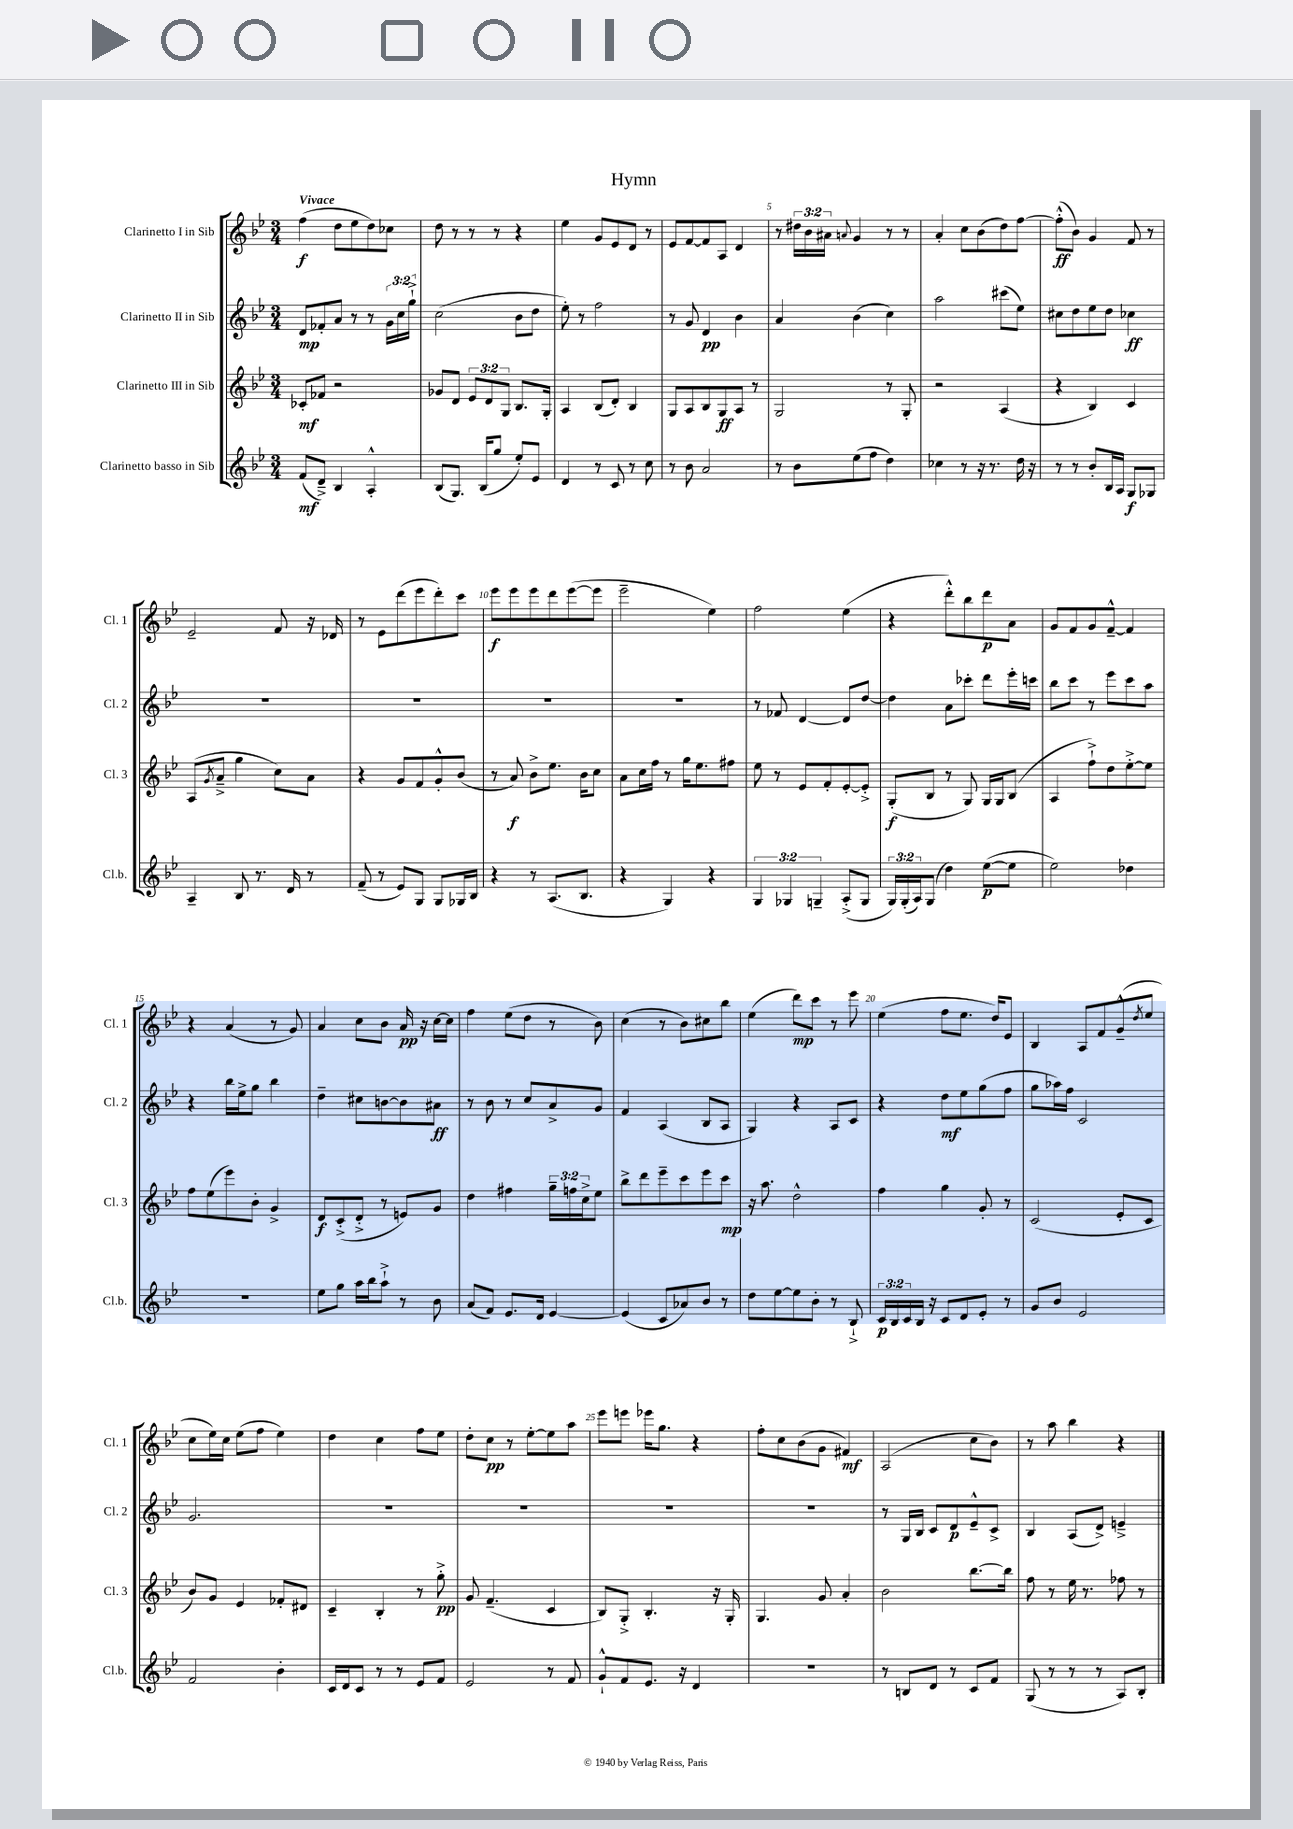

**kern	**kern	**kern	**kern
*staff4	*staff3	*staff2	*staff1
*clefG2	*clefG2	*clefG2	*clefG2
*k[b-e-]	*k[b-e-]	*k[b-e-]	*k[b-e-]
*M3/4	*M3/4	*M3/4	*M3/4
(8f	8c-'	8d	(4ff
8d~^)	8f-	8f-'	.
4B-	2r	8a	8dd
.	.	8r	8ee-
4A'^^	.	8r	8dd)
.	.	24g	8cc-
.	.	24cc	.
.	.	24gg`^	.
=	=	=	=
(8B-	8g-	(2cc	8dd
8.G)	8d	.	8r
.	12e-	.	8r
(16B-	.	.	.
.	12d	.	.
8gg	.	.	8r
.	12G	.	.
8ee-')	8.B-	8b-	4r
8e-	.	8dd	.
.	16G'	.	.
=	=	=	=
4d	4A	8ee-')	4ee-
.	.	8r	.
8r	(8B-	2ff	8g
8c	8d')	.	8e-
8r	4B-	.	8d
8cc	.	.	8r
=	=	=	=
8r	8G	8r	8e-
8b-	8A	8g	[8f
2a	8B-	4d	8f]
.	8G	.	8A
.	8A	4b-	4d
.	8r	.	.
=	=	=	=
8r	2G	4a	8r
8b-	.	.	24dd#
.	.	.	24b-
.	.	.	24a#
.	.	.	8qqa
(8ee-	.	(4b-	4g
8ff	.	.	.
4dd)	8r	4cc)	8r
.	8G'	.	8r
=	=	=	=
4cc-	2r	2aa	4a'
8r	.	.	8cc
16r	.	.	(8b-
8.r	.	.	.
.	(4A	(8ccc#	8dd)
16dd	.	8ee-)	[8ff
16r	.	.	.
=	=	=	=
8r	4r	8cc#	(8ff'^^]
8r	.	8dd	8b-)
8b-'	4B-)	8ee-	4g
16B-	.	8dd	.
16A	.	.	.
8G	4c	4cc-	8f
8G-	.	.	8r
=	=	=	=
4A~	(8A	2.r	2e-~
.	8qg	.	.
.	8a~^	.	.
8B-	4gg	.	.
8.r	.	.	.
.	8cc)	.	8f
16d	.	.	.
8r	8a	.	16r
.	.	.	16d-
=	=	=	=
(8f~	4r	2.r	8r
8r	.	.	8e-
8e-)	8g	.	(8ddd
8G	8f	.	8eee-
8G	8g'^^	.	8ddd')
16G-	(8b-	.	8ccc
16B-	.	.	.
=	=	=	=
4r	8r	2.r	8eee-
.	8a)	.	8eee-
8r	8b-^	.	8eee-
(8.A	8.ee-	.	8ddd
.	.	.	([8eee-
8.B-	16b-	.	.
.	8cc	.	8eee-]
=	=	=	=
4r	8a	2.r	2eee-~
.	16cc	.	.
.	16ff	.	.
4G)	8r	.	.
.	16gg	.	.
.	8.ee-	.	.
4r	.	.	4ee-)
.	8ff#	.	.
=	=	=	=
6G	8ee-	8r	2ff
.	8r	8f-	.
6G-	.	.	.
.	8e-	[4d	.
6G~	.	.	.
.	8f'	.	.
(8A'^	[8e-'	8d]	(4ee-
8G	8e-'^]	[8dd	.
=	=	=	=
24G)	(8G'	4dd]	4r
(24G'	.	.	.
24A)	.	.	.
(8G	8B-	.	.
4dd)	8r	8a	8ddd'^^)
.	8G)	8ccc-'	8bb-
([8ee-	16G	8ddd	8ddd
.	16G	.	.
8ee-]	(8B-	16eee-'	8a
.	.	16ccc	.
=	=	=	=
2ee-)	4A	8bb-	8g
.	.	8ccc	8f
.	8ff`^)	8r	8g
.	8dd	8eee-	[8f~^^
4dd-	[8ee-'^	8ccc	4f]
.	8ee-]	8aa	.
=	=	=	=
2.r	8ff	4r	4r
.	(8ee-	.	.
.	8eee-)	16bb-	(4a
.	.	16ee-^	.
.	8b-'	8gg	.
.	4g^	4bb-	8r
.	.	.	8g)
=	=	=	=
8ee-	8d	4dd~	4a
8gg	(8c'^	.	.
16aa	8d'^	8cc#	8cc
16bb-	.	.	.
8aa`^	8r	[8b	8b-
8r	8e)	8b]	16a
.	.	.	16r
8b-	8g	8a#	[16cc
.	.	.	16cc]
=	=	=	=
(8a	4dd	8r	4ff
8f)	.	8b-	.
8.e-	4ff#	8r	(8ee-
.	.	8cc	8dd
16d	.	.	.
[4e-	24gg~	8a^	8r
.	24ff	.	.
.	24cc^	.	.
.	8ee-	8g	8b-)
=	=	=	=
(4e-]	8bb-^	4f	(4cc
.	8ddd	.	.
8c	8eee-~	(4A	8r
8a-)	8ccc	.	8b-)
8b-	8eee-	8B-	8cc#
8r	8ccc	8A	8bb-
=	=	=	=
8dd	16r	4G)	(4ee-
.	8.aa	.	.
[8ee-	.	.	.
8ee-]	2dd^^	4r	8ddd)
8b-'	.	.	8ccc
8r	.	8A	8r
8B-`^	.	8c	8eee-
=	=	=	=
24c	4ff	4r	(4ee-
24B-	.	.	.
24c	.	.	.
16B-	.	.	.
16r	.	.	.
8c	4gg	8dd	8ff
8d	.	8ee-	8.ee-
8e-'	8g'	(8gg	.
.	.	.	16dd)
8r	8r	8ff	8e-
=	=	=	=
8g	(2c	8gg	4B-
8b-	.	16aa-)	.
.	.	16ff	.
2e-	.	2c	8A
.	.	.	8f
.	8e-'	.	(8g~^^
.	.	.	8qdd
.	8c	.	8ee-
=	=	=	=
2f	8b-)	2.g	8cc
.	8g	.	16ee-)
.	.	.	16cc
.	4e-	.	(8ee-
.	.	.	8ff
4b-'	8f-'	.	4ee-)
.	8d#	.	.
=	=	=	=
16c	4c~	2.r	4dd
16d	.	.	.
8c	.	.	.
8r	4B-'	.	4cc
8r	.	.	.
8e-	8r	.	8ff
8f	8gg'^	.	8ee-
=	=	=	=
2e-	8g	2.r	8dd'
.	(4.f~	.	8cc
.	.	.	8r
.	.	.	[8ee-'
8r	4c	.	8ee-]
8f	.	.	8aa
=	=	=	=
8g`^^	8B-)	2.r	8eee-
8f	8G'^	.	8eee
8.e-	4.B-'	.	16eee-
.	.	.	8.gg
16r	.	.	.
4d	.	.	4r
.	16r	.	.
.	16G'	.	.
=	=	=	=
2.r	4.G	2.r	8ff'
.	.	.	8cc
.	.	.	(8b-
.	8g	.	8g
.	4a'	.	4f#)
=	=	=	=
8r	2b-	8r	(2A
8B	.	16G	.
.	.	16B-	.
8d	.	8c	.
8r	.	8d	.
8c	[8.bb-	8e-~^^	8cc
8f	.	8c^	8b-)
.	16bb-]	.	.
=	=	=	=
(8G	8ff	4B-	8r
8r	8r	.	8aa
8r	16ee-	(8A	4bb-
.	8.r	.	.
8r	.	8d^)	.
8A)	8ff-	4e~^	4r
8B-'	8r	.	.
==	==	==	==
*-	*-	*-	*-
